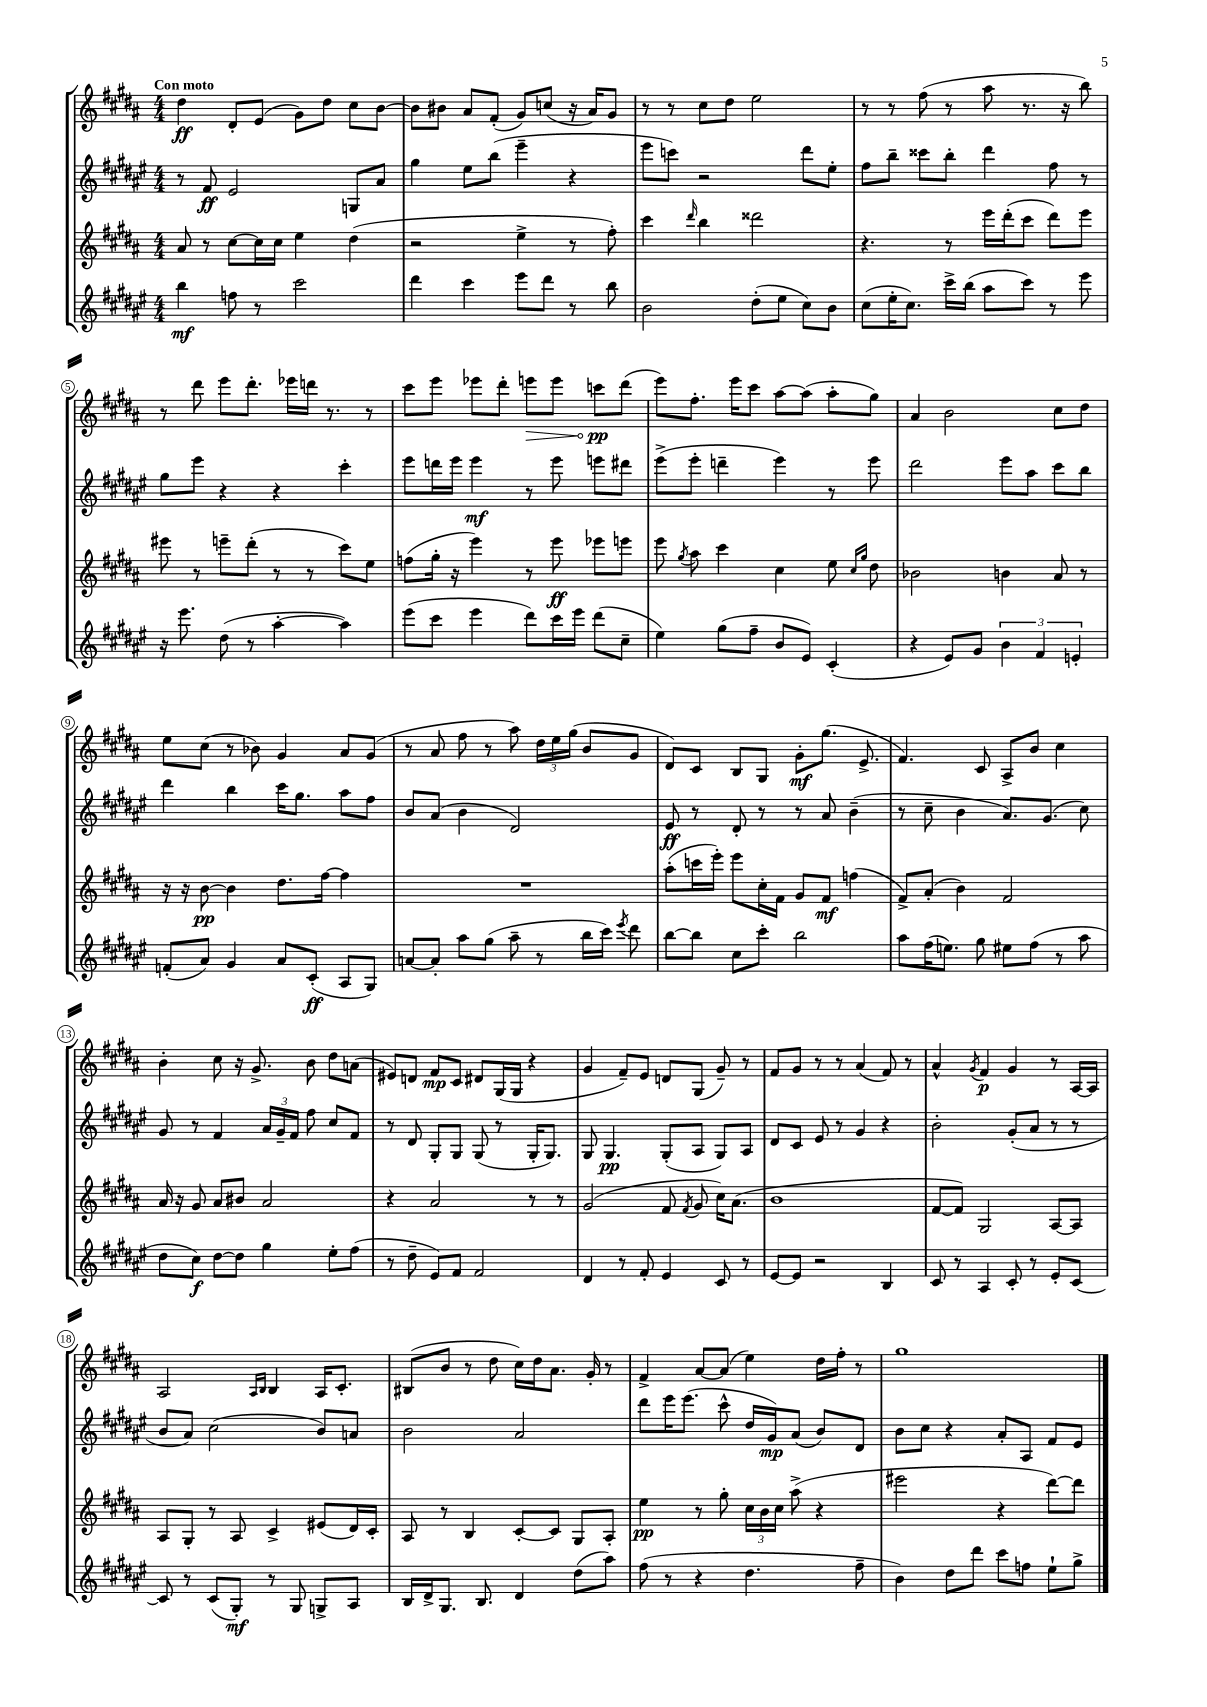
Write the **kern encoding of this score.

**kern	**dynam	**kern	**dynam	**kern	**dynam	**kern	**dynam
*part4	*part4	*part3	*part3	*part2	*part2	*part1	*part1
*staff4	*staff4	*staff3	*staff3	*staff2	*staff2	*staff1	*staff1
*clefG2	*	*clefG2	*	*clefG2	*	*clefG2	*
*k[f#c#g#d#a#e#]	*	*k[f#c#g#d#a#]	*	*k[f#c#g#d#a#e#]	*	*k[f#c#g#d#a#]	*
*M4/4	*	*M4/4	*	*M4/4	*	*M4/4	*
=1	=1	=1	=1	=1	=1	=1	=1
!	!	!	!	!	!	!LO:TX:a:B:t=Con moto	!
4bb\	mf	8a#/	.	8r	.	4dd#\	ff
.	.	8r	.	8f#/	ff	.	.
8ffn\	.	[8cc#\L	.	2e#/	.	8d#'/L	.
8r	.	16cc#\L]	.	.	.	(8e/J	.
.	.	16cc#\JJ	.	.	.	.	.
2ccc#\	.	4ee\	.	.	.	8g#\L)	.
.	.	.	.	.	.	8dd#\J	.
.	.	(4dd#\	.	8Gn/L	.	8cc#\L	.
.	.	.	.	8a#/J	.	[8b\J	.
=2	=2	=2	=2	=2	=2	=2	=2
4ddd#\	.	2r	.	4gg#\	.	8b\L]	.
.	.	.	.	.	.	8b#X\J	.
4ccc#\	.	.	.	8ee#\L	.	8a#/L	.
.	.	.	.	(8bb\J	.	(8f#'/J	.
8eee#\L	.	4ee^\	.	4eee#~\	.	8g#/L)	.
8ddd#\J	.	.	.	.	.	(8ccn/J	.
8r	.	8r	.	4r	.	16r	.
.	.	.	.	.	.	16a#/KL)	.
8bb\	.	8ff#'\)	.	.	.	8g#/J	.
=3	=3	=3	=3	=3	=3	=3	=3
2b\	.	4ccc#\	.	8eee#\L	.	8r	.
.	.	.	.	8cccn\J)	.	8r	.
.	.	16qqddd#/	.	.	.	.	.
.	.	4bb\	.	2r	.	8cc#\L	.
.	.	.	.	.	.	8dd#\J	.
(8dd#'\L	.	2ddd##X\	.	.	.	2ee\	.
8ee#\J	.	.	.	.	.	.	.
8cc#\L)	.	.	.	8ddd#\L	.	.	.
8b\J	.	.	.	8ee#'\J	.	.	.
=4	=4	=4	=4	=4	=4	=4	=4
(8cc#\L	.	4.r	.	8ff#\L	.	8r	.
16ee#'\K	.	.	.	8bb~\J	.	8r	.
8.cc#\J)	.	.	.	.	.	.	.
.	.	.	.	8ccc##X\L	.	(8ff#\	.
16ccc#^\LL	.	8r	.	8bb'\J	.	8r	.
(16bb\JJ	.	.	.	.	.	.	.
8aa#\L	.	16eee\LL	.	4ddd#\	.	8aa#\	.
.	.	(16ddd#'\J	.	.	.	.	.
8ccc#\J)	.	8ccc#\J	.	.	.	8.r	.
8r	.	8ddd#\L)	.	8ff#\	.	.	.
.	.	.	.	.	.	16r	.
8eee#\	.	8eee\J	.	8r	.	8bb\)	.
!!LO:LB:g=z
=5	=5	=5	=5	=5	=5	=5	=5
16r	.	8eee#X\	.	8gg#\L	.	8r	.
8.eee#\	.	.	.	.	.	.	.
.	.	8r	.	8eee#\J	.	8ddd#\	.
(8dd#\	.	8eeen~\L	.	4r	.	8eee\L	.
8r	.	(8ddd#'\J	.	.	.	8.ddd#'\J	.
[4aa#'\	.	8r	.	4r	.	.	.
.	.	.	.	.	.	16eee-X\LL	.
.	.	8r	.	.	.	16dddn\JJ	.
.	.	.	.	.	.	8.r	.
4aa#\])	.	8ccc#\L)	.	4ccc#'\	.	.	.
.	.	8ee\J	.	.	.	8r	.
=6	=6	=6	=6	=6	=6	=6	=6
(8eee#\L	.	(8ffn\L	.	8eee#\L	.	8ccc#\L	.
8ccc#\J	.	16gg#'\Jk	.	16dddn\L	.	8eee\J	.
.	.	16r	.	16eee#\JJ	.	.	.
4eee#\	.	4eee\)	.	4eee#\	mf	8eee-X\L	.
.	.	.	.	.	.	8ddd#'\J	.
!	!	!	!	!	!	!	!LO:HP:b
8ddd#\L)	.	8r	.	8r	.	8eeen\L	>
16ccc#\L	.	8eee\	ff	8eee#\	.	8eee\J	.
16eee#\JJ	.	.	.	.	.	.	.
(8ddd#\L	.	8eee-X\L	.	8eeen\L	.	8cccn\L	pp
8cc#~\J	.	8eeen\J	.	8ddd#X\J	.	(8ddd#\J	]
=7	=7	=7	=7	=7	=7	=7	=7
4ee#\)	.	8eee\	.	(8eee#^\L	.	8eee\L)	.
.	.	8qgg#/	.	.	.	.	.
.	.	8aa#\	.	8eee#'\J	.	8.ff#'\J	.
(8gg#\L	.	4ccc#\	.	4dddn~\	.	.	.
.	.	.	.	.	.	16eee\KL	.
8ff#~\J	.	.	.	.	.	8ccc#\J	.
8b/L	.	4cc#\	.	4eee#\)	.	[8aa#\L	.
8e#/J)	.	.	.	.	.	(8aa#\J]	.
(4c#'/	.	8ee\	.	8r	.	8aa#'\L	.
.	.	16qqcc#/LL	.	.	.	.	.
.	.	16qqgg#/JJ	.	.	.	.	.
.	.	8dd#\	.	8eee#\	.	8gg#\J)	.
=8	=8	=8	=8	=8	=8	=8	=8
4r	.	2b-X\	.	2ddd#\	.	4a#/	.
8e#/L)	.	.	.	.	.	2b\	.
8g#/J	.	.	.	.	.	.	.
6b\	.	4bn\	.	8eee#\L	.	.	.
.	.	.	.	8aa#\J	.	.	.
6f#/	.	.	.	.	.	.	.
.	.	8a#/	.	8ccc#\L	.	8cc#\L	.
6en'/	.	.	.	.	.	.	.
.	.	8r	.	8bb\J	.	8dd#\J	.
!!LO:LB:g=z
=9	=9	=9	=9	=9	=9	=9	=9
(8fn'/L	.	16r	.	4ddd#\	.	8ee\L	.
.	.	16r	.	.	.	.	.
8a#/J)	.	[8b\	pp	.	.	(8cc#\J	.
4g#/	.	4b\]	.	4bb\	.	8r	.
.	.	.	.	.	.	8b-X\)	.
8a#/L	.	8.dd#\L	.	16ccc#\KL	.	4g#/	.
.	.	.	.	8.gg#\J	.	.	.
(8c#'/J	ff	.	.	.	.	.	.
.	.	[16ff#\Jk	.	.	.	.	.
8A#/L	.	4ff#\]	.	8aa#\L	.	8a#/L	.
8G#/J)	.	.	.	8ff#\J	.	(8g#/J	.
=10	=10	=10	=10	=10	=10	=10	=10
[8an/L	.	1r	.	8b/L	.	8r	.
8a'/J]	.	.	.	(8a#/J	.	8a#/	.
8aa#\L	.	.	.	4b\	.	8ff#\	.
(8gg#\J	.	.	.	.	.	8r	.
8aa#~\	.	.	.	2d#/)	.	8aa#\)	.
8r	.	.	.	.	.	24dd#\LL	.
.	.	.	.	.	.	24ee\	.
.	.	.	.	.	.	(24gg#\JJ	.
16bb\LL	.	.	.	.	.	8b/L	.
16ccc#\JJ)	.	.	.	.	.	.	.
8qeee#/	.	.	.	.	.	.	.
8ddd#\	.	.	.	.	.	8g#/J	.
=11	=11	=11	=11	=11	=11	=11	=11
[8bb\L	.	(8aa#'\L	.	8e#/	ff	8d#/L)	.
8bb\J]	.	16cccn\L	.	8r	.	8c#/J	.
.	.	16eee'\JJ)	.	.	.	.	.
8cc#\L	.	8eee\L	.	8d#'/	.	8B/L	.
8ccc#'\J	.	16cc#'\L	.	8r	.	8G#/J	.
.	.	16f#\JJ	.	.	.	.	.
2bb\	.	8g#/L	.	8r	.	8g#'\L	mf
.	.	8f#/J	mf	8a#/	.	(8.gg#\J	.
.	.	(4ffn\	.	(4b~\	.	.	.
.	.	.	.	.	.	8.e^/	.
=12	=12	=12	=12	=12	=12	=12	=12
8aa#\L	.	8f#^/L)	.	8r	.	4.f#/)	.
(16ff#\K	.	(8a#'/J	.	8cc#~\	.	.	.
8.een\J)	.	.	.	.	.	.	.
.	.	4b\)	.	4b\	.	.	.
8gg#\	.	.	.	.	.	8c#/	.
8ee#X\L	.	2f#/	.	8.a#/L)	.	8A#^/L	.
(8ff#\J	.	.	.	.	.	8b/J	.
.	.	.	.	(8.g#/J	.	.	.
8r	.	.	.	.	.	4cc#\	.
8aa#\	.	.	.	8cc#\)	.	.	.
!!LO:LB:g=z
=13	=13	=13	=13	=13	=13	=13	=13
8dd#\L	.	16a#/	.	8g#/	.	4b'\	.
.	.	16r	.	.	.	.	.
8cc#\J)	f	8g#/	.	8r	.	.	.
[8dd#\L	.	8a#/L	.	4f#/	.	8cc#\	.
8dd#\J]	.	8b#X/J	.	.	.	16r	.
.	.	.	.	.	.	8.g#^/	.
4gg#\	.	2a#/	.	24a#/LL	.	.	.
.	.	.	.	24g#~/	.	.	.
.	.	.	.	24f#/JJ	.	.	.
.	.	.	.	8ff#\	.	8b\	.
8ee#'\L	.	.	.	8cc#/L	.	8dd#\L	.
(8ff#\J	.	.	.	8f#/J	.	(8an\J	.
=14	=14	=14	=14	=14	=14	=14	=14
8r	.	4r	.	8r	.	8e#X/L)	.
8dd#~\	.	.	.	8d#/	.	8dn/J	.
8e#/L)	.	2a#/	.	8G#'/L	.	8f#/L	mp
8f#/J	.	.	.	8G#/J	.	8c#/J	.
2f#/	.	.	.	(8G#/	.	8d#X/L	.
.	.	.	.	8r	.	(16G#/L	.
.	.	.	.	.	.	16G#/JJ	.
.	.	8r	.	16G#'/KL	.	4r	.
.	.	.	.	8.G#/J)	.	.	.
.	.	8r	.	.	.	.	.
=15	=15	=15	=15	=15	=15	=15	=15
4d#/	.	(2g#/	.	8G#/	.	4g#/	.
.	.	.	.	4.G#/	pp	.	.
8r	.	.	.	.	.	8f#~/L)	.
8f#'/	.	.	.	.	.	8e/J	.
4e#/	.	8f#/	.	(8G#'/L	.	8dn/L	.
.	.	8qf#/	.	.	.	.	.
.	.	8g#/	.	8A#/J	.	(8G#/J	.
8c#/	.	16cc#\KL)	.	8G#/L)	.	8g#~/)	.
.	.	(8.a#\J	.	.	.	.	.
8r	.	.	.	8A#/J	.	8r	.
=16	=16	=16	=16	=16	=16	=16	=16
[8e#/L	.	1b	.	8d#/L	.	8f#/L	.
8e#/J]	.	.	.	8c#/J	.	8g#/J	.
2r	.	.	.	8e#/	.	8r	.
.	.	.	.	8r	.	8r	.
.	.	.	.	4g#/	.	(4a#/	.
4B/	.	.	.	4r	.	8f#/)	.
.	.	.	.	.	.	8r	.
=17	=17	=17	=17	=17	=17	=17	=17
8c#/	.	[8f#/L	.	2b'\	.	4a#^^/	.
8r	.	8f#/J])	.	.	.	.	.
.	.	.	.	.	.	8qg#/	.
4A#/	.	2G#/	.	.	.	4f#/	p
8c#'/	.	.	.	(8g#'/L	.	4g#/	.
8r	.	.	.	8a#/J	.	.	.
8e#'/L	.	[8A#/L	.	8r	.	8r	.
[8c#/J	.	8A#/J]	.	8r	.	[16A#/LL	.
.	.	.	.	.	.	16A#/JJ]	.
!!LO:LB:g=z
=18	=18	=18	=18	=18	=18	=18	=18
8c#/]	.	8A#/L	.	8b/L	.	2A#/	.
8r	.	8G#'/J	.	8a#/J)	.	.	.
(8c#/L	.	8r	.	(2cc#\	.	.	.
8G#'/J)	mf	8A#/	.	.	.	.	.
.	.	.	.	.	.	16qqA#/LL	.
.	.	.	.	.	.	16qqB/JJ	.
8r	.	4c#^/	.	.	.	4B/	.
8G#/	.	.	.	.	.	.	.
8Gn^/L	.	(8e#X/L	.	8b/L)	.	16A#/KL	.
.	.	.	.	.	.	8.c#'/J	.
8A#/J	.	16d#/L)	.	8an/J	.	.	.
.	.	16c#'/JJ	.	.	.	.	.
=19	=19	=19	=19	=19	=19	=19	=19
16B/LL	.	8A#/	.	2b\	.	(8B#X/L	.
16d#^/J	.	.	.	.	.	.	.
8.G#/J	.	8r	.	.	.	8b/J	.
.	.	4B/	.	.	.	8r	.
8.B/	.	.	.	.	.	.	.
.	.	.	.	.	.	8dd#\	.
4d#/	.	[8c#'/L	.	2a#/	.	16cc#\LL)	.
.	.	.	.	.	.	16dd#\J	.
.	.	8c#/J]	.	.	.	8.a#\J	.
(8dd#\L	.	8G#/L	.	.	.	.	.
.	.	.	.	.	.	16g#'/	.
8aa#\J)	.	8A#'/J	.	.	.	8r	.
=20	=20	=20	=20	=20	=20	=20	=20
(8ff#\	.	4ee\	pp	8ddd#\L	.	4f#^/	.
8r	.	.	.	16eee#\K	.	.	.
.	.	.	.	(8.eee#\J	.	.	.
4r	.	8r	.	.	.	[8a#/L	.
.	.	8gg#'\	.	8ccc#^^\	.	(8a#/J]	.
4.dd#\	.	24cc#\LL	.	16dd#/LL	.	4ee\)	.
.	.	24b\	.	.	.	.	.
.	.	.	.	16g#/J)	mp	.	.
.	.	24cc#\JJ	.	.	.	.	.
.	.	(8aa#^\	.	(8a#/J	.	.	.
.	.	4r	.	8b/L)	.	16dd#\LL	.
.	.	.	.	.	.	16ff#'\JJ	.
8ff#~\	.	.	.	8d#/J	.	8r	.
=21	=21	=21	=21	=21	=21	=21	=21
4b\)	.	2eee#X\	.	8b\L	.	1gg#	.
.	.	.	.	8cc#\J	.	.	.
8dd#\L	.	.	.	4r	.	.	.
8ddd#\J	.	.	.	.	.	.	.
8ccc#\L	.	4r	.	8a#'/L	.	.	.
8ffn\J	.	.	.	8A#/J	.	.	.
8ee#`\L	.	[8ddd#\L)	.	8f#/L	.	.	.
8gg#^\J	.	8ddd#\J]	.	8e#/J	.	.	.
==	==	==	==	==	==	==	==
*-	*-	*-	*-	*-	*-	*-	*-
